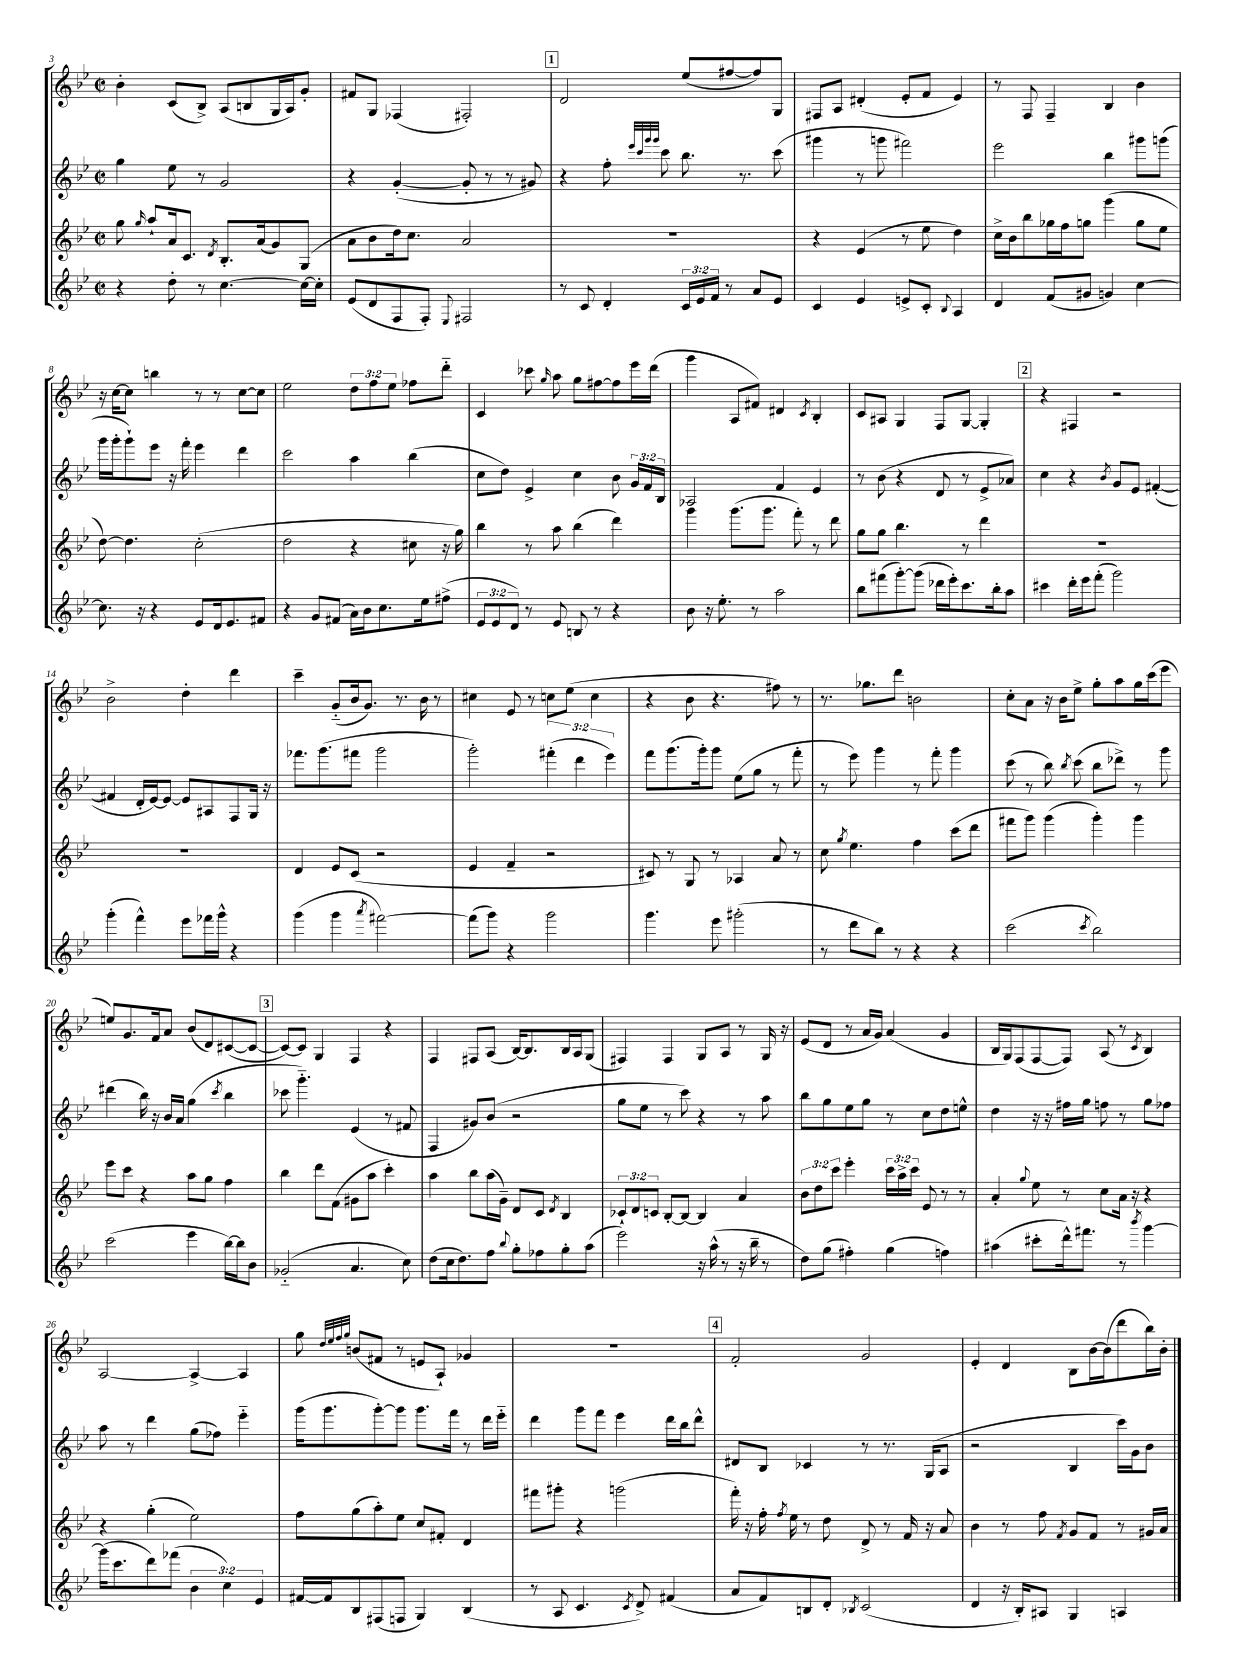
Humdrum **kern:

**kern	**kern	**kern	**kern
*part4	*part3	*part2	*part1
*staff4	*staff3	*staff2	*staff1
*clefG2	*clefG2	*clefG2	*clefG2
*k[b-e-]	*k[b-e-]	*k[b-e-]	*k[b-e-]
*M2/2	*M2/2	*M2/2	*M2/2
*met(c|)	*met(c|)	*met(c|)	*met(c|)
=3	=3	=3	=3
4r	8gg\	4gg\	4b-'\
.	16qqgg/	.	.
.	8aa`/L	.	.
8dd'\	16a/k	8ee-\	(8c/L
.	8.c/J	.	.
8r	.	8r	8B-^/J)
.	8qd/	.	.
[4.cc\	8.B-'/L	2g/	(8A/L
.	.	.	8Bn/
.	(16a/k	.	.
.	8g/)	.	16G/L
.	.	.	16A/J)
16cc\LL_	(8G/J	.	8g'/J
16cc'\JJ]	.	.	.
=4	=4	=4	=4
(8e-/L	8a\L	4r	8f#X/L
8d/	8b-\	.	8G/J
8F/	16dd\k)	([4g'/	(4F-X/
.	8.cc\J	.	.
8F'/J)	.	.	.
8qqE-/	.	.	.
2F#X/	2a/	8g'/]	2F#X'/)
.	.	8r	.
.	.	8r	.
.	.	8g#X/)	.
!!LO:REH:place=s1:t=1
=5	=5	=5	=5
8r	1r	4r	2d/
8c/	.	.	.
4d'/	.	8ff'\	.
.	.	32qqeee-/LLL	.
.	.	32qqccc/	.
.	.	32qqggg/	.
.	.	32qqggg/JJJ	.
.	.	8ccc\	.
24c/LL	.	8.bb-\	(8ee-/L
24e-/	.	.	.
24f/JJ	.	.	.
8r	.	.	[8ff#X/
.	.	8.r	.
8a/L	.	.	8ff#/])
8e-/J	.	(8ccc\	8G/J
=6	=6	=6	=6
4c/	4r	4ggg#X\	8F#X/L
.	.	.	8A/J
4e-/	(4e-/	8r	(4d#X'/
.	.	8gggn\	.
8en^/L	8r	2fff#X\)	8e-'/L
8c'/J	8ee-\	.	8f/J
8qqB-/	.	.	.
4A/	4dd\)	.	4e-/)
=7	=7	=7	=7
4d/	16cc^\LL	2eee-\	8r
.	16b-\J	.	.
.	8bb-\	.	8F/
(8f/L	16gg-X\L	.	4F~/
.	16ff\J	.	.
8g#X/J	8ggn\J	.	.
4gn/)	(4ggg\	4bb-\	4B-/
[4cc\	8gg\L	8ggg#X\L	4b-\
.	8ee-\J	(8gggn\J	.
!!LO:LB:g=z
=8	=8	=8	=8
8.cc\]	[8dd\)	16ggg\LL	16r
.	.	16ggg'\J	[16cc\KL
.	4.dd\]	8ggg`\)	8cc\J]
16r	.	.	.
4r	.	8eee-\J	4bbn\
.	.	16r	.
.	.	16fff'\	.
8e-/L	(2cc'\	4eee-\	8r
16d/k	.	.	8r
8.e-/	.	.	.
.	.	4ddd\	[8cc\L
8f#X/J	.	.	8cc\J]
=9	=9	=9	=9
4r	2dd\	2ccc\	2ee-\
8g/L	.	.	.
(8f#X/J	.	.	.
16a\LL)	4r	4aa\	12dd\L
16b-\J	.	.	.
.	.	.	12ff\
8.cc\	.	.	.
.	.	.	12ee-\J
.	8cc#X\	(4bb-\	8ff-X\L
16ee-\k	.	.	.
(8ff#X^\J	16r	.	8ddd\J
.	16gg\)	.	.
=10	=10	=10	=10
12e-/L	4bb-\	8cc\L	4c/
12e-/	.	.	.
.	.	8dd\J)	.
12d/J)	.	.	.
8r	8r	4e-^/	8ccc-X\
.	.	.	16qqgg/
8e-/	8aa\	.	8aa\
8Bn/	(4bb-\	4cc\	8gg\L
8r	.	.	[8ff#X\
4r	4ddd\)	8b-\	8ff#\]
.	.	24g/LL	16eee-\L
.	.	24f/	.
.	.	.	(16ddd\JJ
.	.	24B-/JJ	.
=11	=11	=11	=11
8b-\	4ggg\	2A-X/	4ggg\
16r	.	.	.
8.ee-'\	.	.	.
.	(8.ggg\L	.	8A/L
8r	.	.	8f#X/J)
.	8.ggg\J	.	.
2aa\	.	4f/	4d#X/
.	8fff'\)	.	.
.	.	.	8qc/
.	8r	4e-/	4B-'/
.	8ddd\	.	.
=12	=12	=12	=12
8bb-\L	8gg\L	8r	8c/L
(8fff#X\	8gg\J	(8b-\	8A#X/J
[8ggg'\)	4.bb-\	4r	4G/
(8ggg\J]	.	.	.
16ddd-X\LL	.	8d/	8F/L
16eee-'\J)	.	.	.
8.ccc\	8r	8r	[8G/J
.	4ddd\	8e-^/L	4G'/]
16bb-'\k	.	.	.
8aa\J	.	8a-X/J)	.
!!LO:REH:place=s1:t=2
=13	=13	=13	=13
4ccc#X\	1r	4cc\	4r
16ddd'\LL	.	4r	4F#X/
16eee-\J	.	.	.
(8fff'\J	.	.	.
.	.	8qb-/	.
2ggg\)	.	8g/L	2r
.	.	8e-/J	.
.	.	([4f#X'/	.
!!LO:LB:g=z
=14	=14	=14	=14
(4ggg'\	1r	4f#X/]	2b-^\
4fff^^\)	.	16d'/LL	.
.	.	[16e-/J)	.
.	.	8e-/J_	.
8eee-\L	.	8e-/L]	4dd'\
16fff-X\L	.	8A#X/	.
16ggg^^\JJ	.	.	.
4r	.	8F/	4ddd\
.	.	16G/Jk	.
.	.	16r	.
=15	=15	=15	=15
(4ggg\	4d/	8.fff-X\L	4ccc~\
.	.	(8.ggg\	.
4ggg\	8e-/L	.	(8g/L
.	(8c/J	8fff#X\J	16b-/k
.	.	.	8.g/J)
8qaaa/	.	.	.
[2fff#X\)	2r	2ggg\	.
.	.	.	8.r
.	.	.	16b-\
.	.	.	8r
=16	=16	=16	=16
(8fff#\L]	4e-/	2ggg'\)	4cc#X\
8ggg\J)	.	.	.
4r	4f~/	.	8e-/
.	.	.	8r
2ggg\	2r	(6fff#X'\	8ccn\L
.	.	.	(8ee-\J
.	.	6ddd\	.
.	.	.	4cc\
.	.	6eee-\)	.
=17	=17	=17	=17
4.ggg\	8c#X/)	8fff\L	4r
.	8r	(8.ggg\	.
.	8G/	.	8b-\
.	.	16ggg'\k)	.
8eee-\	8r	8ggg\J	4.r
(2ggg#X'\	4A-X/	(8ee-\L	.
.	.	8gg\J	.
.	8a/	8r	8ff#X\)
.	8r	8fff'\	8r
=18	=18	=18	=18
8r	8cc\	8r	8.r
.	8qgg/	.	.
8ddd\L	4.ee-\	8eee-\)	.
.	.	.	8.gg-X\L
8bb-\J)	.	4ggg\	.
8r	.	.	8ddd\J
4r	4ff\	8r	2bn\
.	.	8fff'\	.
4r	(8ccc\L	4ggg\	.
.	8ddd\J	.	.
=19	=19	=19	=19
(2ccc\	8fff#X\L	(8ccc\	8cc'\L
.	8ggg\J)	8r	8a\J
.	(4ggg\	8bb-\)	16r
.	.	.	16b-\KL
.	.	8qbb-/	.
.	.	(8ccc\	8ee-^\J
8qccc/	.	.	.
2bb-\)	4ggg'\)	8bb-\L	8gg'\L
.	.	8ddd-X^\J)	8aa\
.	4ggg\	8r	16gg\L
.	.	.	(16ccc\J
.	.	8ggg\	8eee-\J
!!LO:LB:g=z
=20	=20	=20	=20
(2ccc\	8eee-\L	(4ddd#X\	8een/L)
.	8ccc\J	.	8.g/
.	4r	16bb-\)	.
.	.	16r	16f/k
.	.	16b-/LL	8a/J
.	.	16a/JJ	.
4eee-\	8aa\L	(4gg\	(8b-/L
.	8gg\J	.	8d/)
.	.	8qccc/	.
[16bb-\LL)	4ff\	4bb-\	([8c#X/
16bb-\J]	.	.	.
8b-\J	.	.	8c#/J_
!!LO:REH:place=s1:t=3
=21	=21	=21	=21
(2g-X/	4bb-\	8ccc-X\	8c#/L_)
.	.	4.ggg\)	8c#/J]
.	8ddd\L	.	4G/
.	(8f\J	.	.
4.a/	8g#X\L	(4e-/	4F/
.	8aa\J	.	.
.	4ccc'\)	8r	4r
8cc\)	.	8f#X/	.
=22	=22	=22	=22
(8dd\L	4aa\	4F/	4F/
16cc\k	.	.	.
8.dd\)	.	.	.
.	8bb-\L	8g#X/L)	8F#X/L
8ff\J	(16aa\L	(8b-/J	(8A/J
.	16g~\JJ)	.	.
8qqbb-/	.	.	.
8gg'\L	8d/L	2r	[16B-/KL)
.	.	.	8.B-/]
8ff-X\	8c/J	.	.
.	8qd/	.	.
8gg'\	4B-/	.	16B-/L
.	.	.	16A/J
(8aa\J	.	.	(8G/J
=23	=23	=23	=23
2eee-\)	12c-X`/L	8gg\L	4F#X/)
.	12d/	.	.
.	.	8ee-\J	.
.	12cn/J	.	.
.	[8B-'/L	8r	4F#/
.	8B-/J_	8ccc\)	.
16r	4B-/]	4r	8G/L
(16aa^^\	.	.	.
8r	.	.	8A/J
16r	4a/	8r	8r
16bb-~\	.	.	.
8r	.	8aa\	16G/
.	.	.	16r
=24	=24	=24	=24
8dd\L)	12b-\L	8bb-\L	(8e-/L
.	12dd\	.	.
(8gg\J	.	8gg\	8d/J
.	12ccc\J	.	.
4ff#X'\)	4eee-'\	8ee-\	8r
.	.	8gg\J	16a/LL
.	.	.	16g/JJ)
(4gg\	24ccc\LL	8r	(4a/
.	24aa^\	.	.
.	24ccc\JJ	.	.
.	8e-/	8cc\L	.
4ffn\)	8r	8dd\	4g/
.	8r	8een^^\J	.
=25	=25	=25	=25
(4aa#X\	4a'/	4dd\	16B-/LL
.	.	.	16G/J)
.	.	.	(8F/
.	8qqgg/	.	.
8ccc#X'\L	8ee-\	16r	[8F/
.	.	16r	.
16ddd^^\k)	8r	16ff#X\LL	8F/J])
8.fff#X\J	.	16gg\JJ	.
.	8cc\L	8ffn\	(8A/
8r	16a\Jk	8r	8r
.	16r	.	.
8qbbb-/	.	.	8qc/
[4ggg\	4r	8gg\L	4B-/)
.	.	8ff-X\J	.
!!LO:LB:g=z
=26	=26	=26	=26
(16ggg\KL]	4r	8aa\	[2A/
8.ccc\	.	.	.
.	.	8r	.
8ddd\)	(4gg'\	4ddd\	.
(8fff-X\J	.	.	.
6b-\	2ee-\)	(8gg\L	4A^/_
.	.	8ff-X\J)	.
6cc\)	.	.	.
.	.	4eee-\	4A/]
6e-/	.	.	.
=27	=27	=27	=27
[16f#X/LL	8ff\L	(16ggg\KL	8gg\
16f#/J]	.	8.ggg\	.
.	.	.	32qqdd/LLL
.	.	.	32qqee-/
.	.	.	32qqff/
.	.	.	32qqgg/JJJ
8B-/	(8gg\	.	(8bn/L
(8F#X/	8aa'\)	[8ggg'\)	8f#X/J
8Fn/J	8ee-\J	8ggg\J]	8r
4G/)	8cc/L	8.ggg\L	8en/L
.	8f#X'/J	.	8A`/J)
.	.	16fff\Jk	.
(4B-/	4d/	8r	4g-X/
.	.	16ddd\LL	.
.	.	16eee-\JJ	.
=28	=28	=28	=28
8r	8fff#X\L	4ddd\	1r
8A/	8ggg#X'\J	.	.
4.c/	4r	8ggg\L	.
.	.	8fff\J	.
.	(2gggn\	4eee-\	.
8qc/	.	.	.
8d^/)	.	.	.
(4f#X/	.	16ddd\LL	.
.	.	16bb-\J	.
.	.	8ddd^^\J	.
!!LO:REH:place=s1:t=4
=29	=29	=29	=29
8a/L	16fff'\)	8d#X/L	2f'/
.	16r	.	.
8f/)	16ff'\	8B-/J	.
.	8qff/	.	.
.	16ee-\	.	.
8Bn/	8r	4c-X/	.
8d'/J	8dd\	.	.
8qB-X/	.	.	.
(2c/	8d^/	8r	2g/
.	8r	8.r	.
.	16f/	.	.
.	16r	(16G/KL	.
.	8a/	8A/J	.
=30	=30	=30	=30
4d/	4b-\	2r	4e-'/
16r	8r	.	4d/
16B-'/KL)	.	.	.
8A#X/J	8ff\	.	.
.	8qf/	.	.
4G/	8g/L	4B-/	8B-\L
.	8f/J	.	[16b-\L
.	.	.	(16b-\J]
4An/	8r	16ccc\LL)	8ddd\
.	.	16g\J	.
.	16g#X/LL	8b-\J	16bb-\L)
.	16a/JJ	.	16b-'\JJ
==	==	==	==
*-	*-	*-	*-
